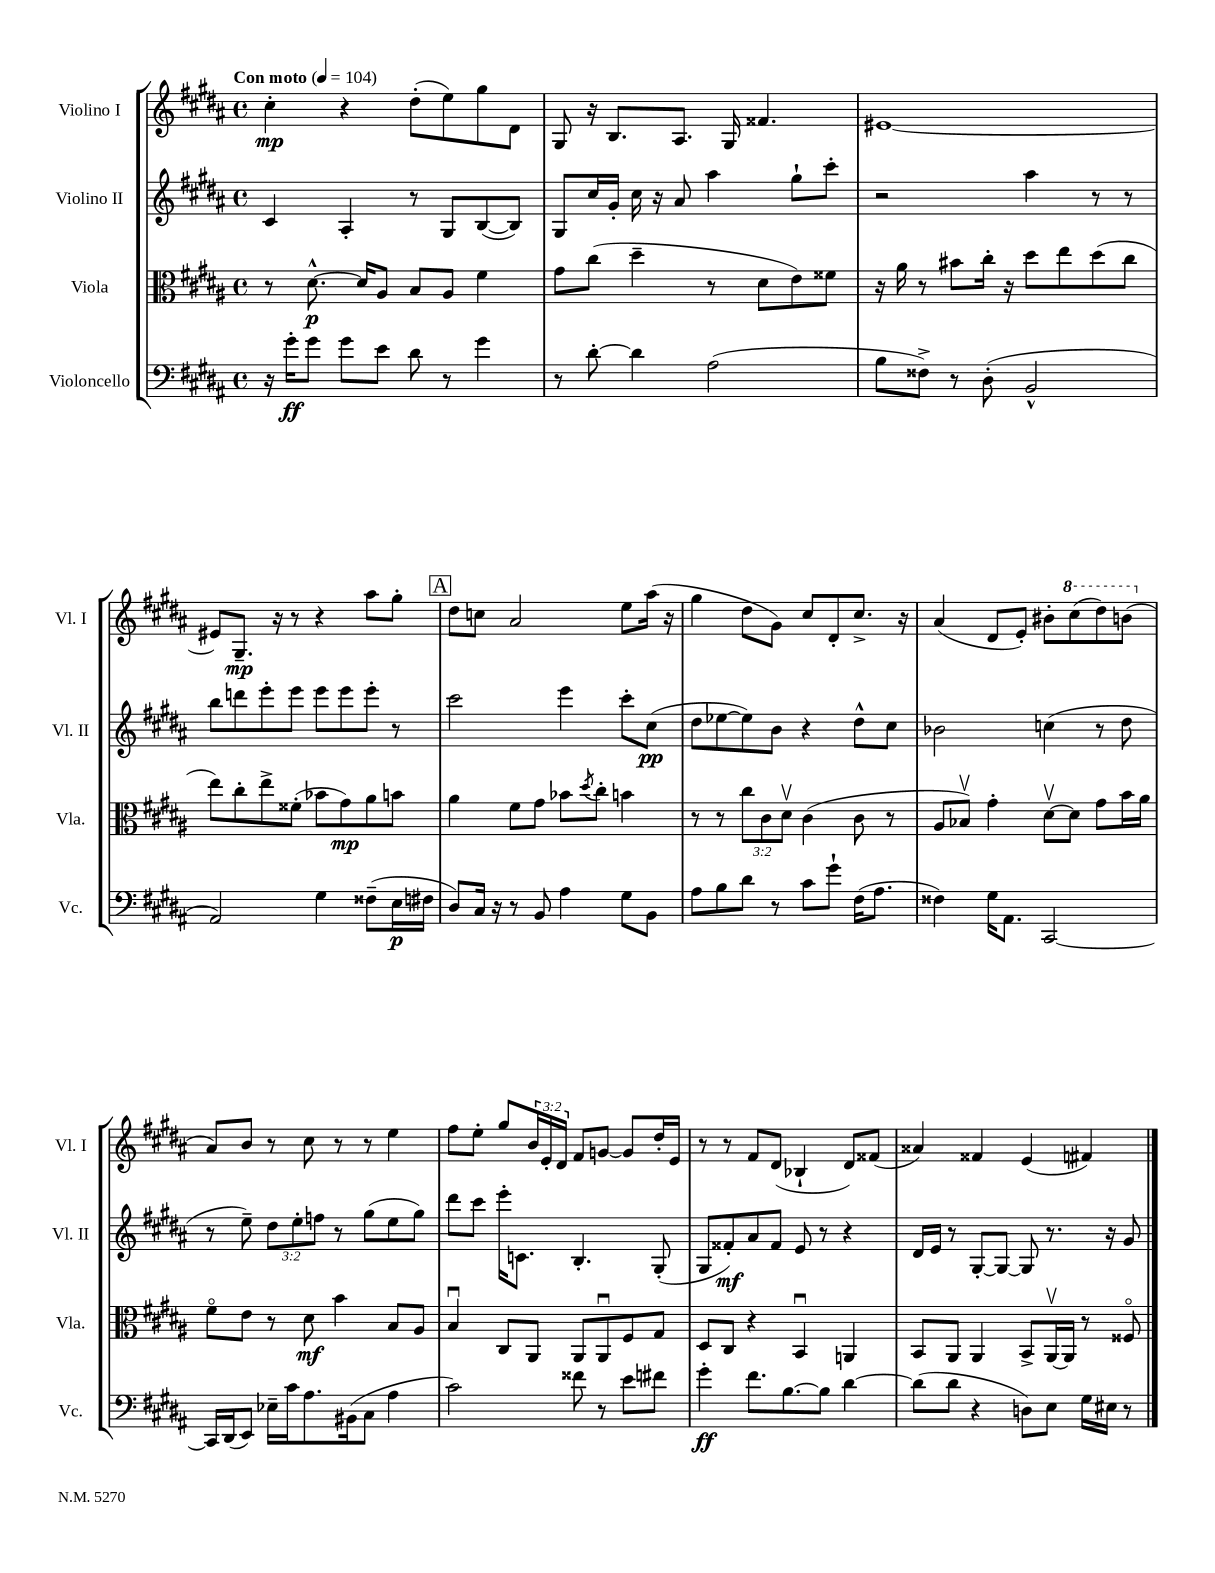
<<
\new StaffGroup <<
\new Staff = "s0" \with { instrumentName = "Violino I" shortInstrumentName = "Vl. I" } {
    \clef treble \key b \major \defaultTimeSignature \time 4/4 \override Staff.TupletNumber.text = #tuplet-number::calc-fraction-text \tempo "Con moto" 4 = 104
    cis''4-.\mp r4 dis''8-.( e''8) gis''8 dis'8 |
    gis8 r16 b8. ais8. gis16 fisis'4. |
    eis'1~ |
    eis'8 gis8.--\mp r16 r8 r4 ais''8 gis''8-. |
    \mark \markup { \box "A" } dis''8 c''8 ais'2 e''8 ais''16( r16 |
    gis''4 dis''8 gis'8) cis''8 dis'8-. cis''8.-> r16 |
    ais'4( dis'8 e'8-.) bis'8-. \ottava #1 cis'''8( dis'''8) b''!8( \ottava #0 |
    ais'8) b'8 r8 cis''8 r8 r8 e''4 |
    fis''8 e''8-. gis''8 \tuplet 3/2 { b'16 e'16-. dis'16 } fis'8 g'8~ g'8 dis''16-. e'16 |
    r8 r8 fis'8 dis'8( bes4-! dis'8) fisis'8( |
    aisis'4) fisis'4 e'4( fis'4) \bar "|." |
}
\new Staff = "s1" \with { instrumentName = "Violino II" shortInstrumentName = "Vl. II" } {
    \clef treble \key b \major \defaultTimeSignature \time 4/4 \override Staff.TupletNumber.text = #tuplet-number::calc-fraction-text
    cis'4 ais4-. r8 gis8 b8~( b8) |
    gis8 cis''16 gis'16-. cis''16 r16 ais'8 ais''4 gis''8-! cis'''8-. |
    r2 ais''4 r8 r8 |
    b''8 d'''8 e'''8-. e'''8 e'''8 e'''8 e'''8-. r8 |
    \mark \markup { \box "A" } cis'''2 e'''4 cis'''8-. cis''8\pp( |
    dis''8 ees''8~ ees''8) b'8 r4 dis''8-^ cis''8 |
    bes'2 c''4( r8 dis''8 |
    r8 e''8--) \tuplet 3/2 { dis''8 e''8-. f''8 } r8 gis''8( e''8 gis''8) |
    dis'''8 cis'''8 e'''16-. c'8. b4.-. gis8-.( |
    gis8 fisis'8-.\mf) ais'8 fisis'8 e'8 r8 r4 |
    dis'16 e'16 r8 gis8~-. gis8~ gis8 r8. r16 gis'8 \bar "|." |
}
\new Staff = "s2" \with { instrumentName = "Viola" shortInstrumentName = "Vla." } {
    \clef alto \key b \major \defaultTimeSignature \time 4/4 \override Staff.TupletNumber.text = #tuplet-number::calc-fraction-text
    r8 dis'8.~-^\p dis'16 ais8 b8 ais8 fis'4 |
    gis'8 cis''8( dis''4-- r8 dis'8 e'8) fisis'8 |
    r16 ais'16 r8 bis'8 cis''16-. r16 dis''8 e''8 dis''8( cis''8 |
    e''8) cis''8-. e''8-> fisis'8-.( bes'8 gis'8\mp) ais'8 b'8 |
    \mark \markup { \box "A" } ais'4 fis'8 gis'8 bes'8 \acciaccatura { dis''8 } cis''8-. b'4 |
    r8 r8 \tuplet 3/2 { cis''8 cis'8 dis'8\upbow } cis'4( cis'8 r8 |
    ais8 bes8\upbow) gis'4-. dis'8~\upbow dis'8 gis'8 b'16 ais'16 |
    fis'8\flageolet e'8 r8 dis'8\mf b'4 b8 ais8 |
    b4\downbow cis8 ais,8 ais,8 ais,8\downbow fis8 gis8 |
    dis8 cis8 r4 b,4\downbow a,4 |
    b,8 ais,8 ais,4 b,8-> ais,16~\upbow ais,16 r8 fisis8\flageolet \bar "|." |
}
\new Staff = "s3" \with { instrumentName = "Violoncello" shortInstrumentName = "Vc." } {
    \clef bass \key b \major \defaultTimeSignature \time 4/4
    r16 gis'16-.\ff gis'8 gis'8 e'8 dis'8 r8 gis'4 |
    r8 dis'8~-. dis'4 ais2( |
    b8 fisis8->) r8 dis8-.( b,2-^ |
    ais,2) gis4 fisis8--( e16\p fis16 |
    \mark \markup { \box "A" } dis8) cis16 r16 r8 b,8 ais4 gis8 b,8 |
    ais8 b8 dis'8 r8 cis'8 gis'8-! fis16( ais8. |
    fisis4) gis16 ais,8. cis,2~ |
    cis,16 dis,16( e,8) ees16-- cis'16 ais8. bis,16( cis8 ais4 |
    cis'2) fisis'8 r8 e'8 fis'8 |
    gis'4-.\ff fis'8. b8.~ b8 dis'4~ |
    dis'8( dis'8 r4 d8) e8 gis16 eis16 r8 \bar "|." |
}
>>
>>
\layout { \context { \Score \remove "Bar_number_engraver" } }
